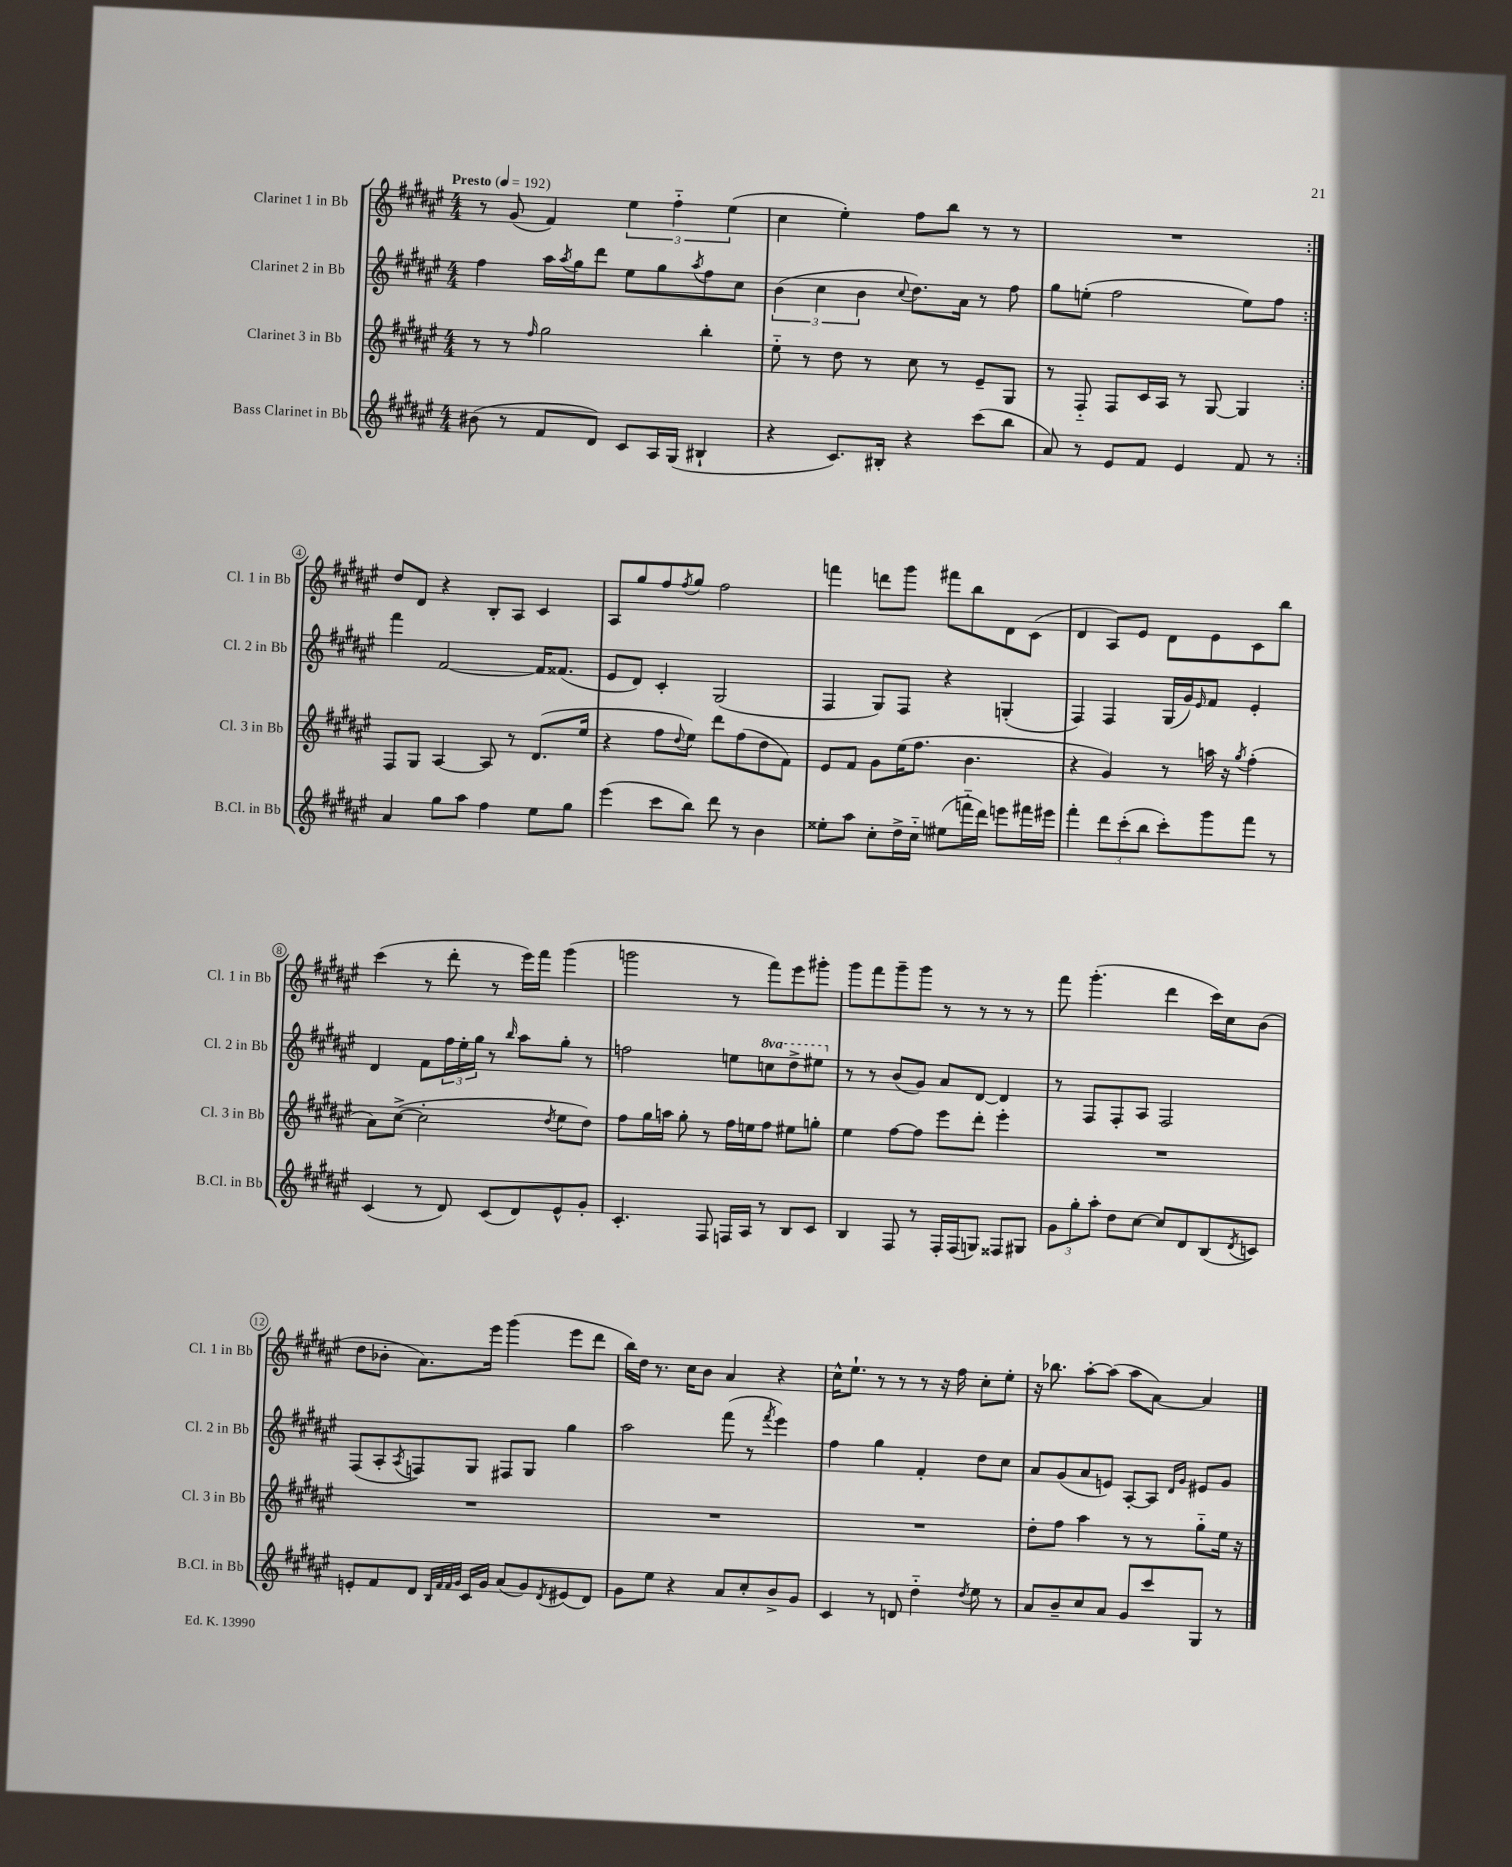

**kern	**kern	**kern	**kern
*staff4	*staff3	*staff2	*staff1
*clefG2	*clefG2	*clefG2	*clefG2
*k[f#c#g#d#a#e#]	*k[f#c#g#d#a#e#]	*k[f#c#g#d#a#e#]	*k[f#c#g#d#a#e#]
*M4/4	*M4/4	*M4/4	*M4/4
*MM192	*MM192	*MM192	*MM192
(8b#	8r	4ff#	8r
8r	8r	.	(8g#
.	16qqff#	.	.
8f#	2gg#	16aa#	4f#)
.	.	8qaa#	.
.	.	16gg#	.
8d#)	.	8ddd#	.
8c#	.	8ee#	6ee#
16A#	.	8gg#	.
.	.	.	6ff#'~
(16G#	.	.	.
.	.	8qaa#	.
4B#`	4bb'	8ff#	.
.	.	.	(6ee#
.	.	8cc#	.
=	=	=	=
4r	8ee#'~	(6b	4cc#
.	8r	.	.
.	.	6cc#	.
8.c#)	8dd#	.	4ee#')
.	.	6b	.
.	8r	.	.
16B#'	.	.	.
.	.	8qqcc#	.
4r	8cc#	8.dd#)	8ff#
.	8r	.	8bb
.	.	16a#	.
(8ccc#	8e#~	8r	8r
8bb	8G#	8ff#	8r
=	=	=	=
8a#)	8r	8gg#	1r
8r	8F#'~	(8ee'	.
8e#	8F#	2ff#	.
8f#	16c#	.	.
.	16A#	.	.
4e#	8r	.	.
.	[8G#	.	.
8f#	4G#]	8ee)	.
8r	.	8ff#	.
=:|!	=:|!	=:|!	=:|!
4a#	8F#	4fff#	8dd#
.	8G#	.	8d#
8gg#	[4A#	[2f#	4r
8aa#	.	.	.
4ff#	8A#]	.	8B'
.	8r	.	8A#
8ee#	(8.d#	16f#]	4c#
.	.	(8.f##	.
8gg#	.	.	.
.	16ee#	.	.
=	=	=	=
(4eee#	4r	8e#	8A#
.	.	8d#)	8gg#
8ccc#	8ff#	4c#'	8ff#
.	8qqdd#	.	8qff#
8bb)	8ee#)	.	8gg#
8ddd#	8ddd#	(2G#	2ff#
8r	(8ff#	.	.
4b	8dd#	.	.
.	8f#)	.	.
=	=	=	=
8ee##'	8e#	4F#	4fff
8aa#	8f#	.	.
8cc#'	8g#	8G#)	8ddd
16dd#^	(16ee#	8F#	8ggg#
16cc#'~	8.ff#	.	.
(8ee#	.	4r	8fff#
16fff'~	4.b	.	8bb
16ddd#)	.	.	.
8eee	.	(4G'	8d#
16fff#	.	.	(8c#
16eee#	.	.	.
=	=	=	=
4fff#'	4r	4F#)	4d#
12ddd#	4g#)	4F#	8A#)
(12ccc#'	.	.	.
.	.	.	8e#
12bb	.	.	.
8ccc#')	8r	(16G#	8d#
.	.	16g#)	.
.	.	16qqe#	.
8ggg#	16aa	8f#	8e#
.	16r	.	.
.	8qgg#	.	.
8fff#	(4ff#'	4e#'	8c#
8r	.	.	8bb
=	=	=	=
(4c#	8a#)	4d#	(4ccc#
.	([8cc#^	.	.
8r	2cc#']	8f#	8r
8d#)	.	24ff#	8ddd#'
.	.	24ee#'	.
.	.	24gg#	.
(8c#	.	8r	8r
.	.	16qqbb	.
8d#)	.	8aa#	16eee#)
.	.	.	16fff#
.	8qdd#	.	.
8e#^^	8ee#	8gg#'	(4ggg#
8g#'	8dd#)	8r	.
=	=	=	=
4.c#'	8ff#	2ff	2ggg
.	16gg#	.	.
.	16aa	.	.
.	8gg#'	.	.
8F#	8r	.	.
16F	16ff#	8ee	8r
16A#	16ee	.	.
8r	8ff#	8ccc	8fff#)
8B	8ee#	8ddd#^	8eee#
8c#	8gg'	8eee#	8ggg#'
=	=	=	=
4B	4ee#	8r	8ggg#
.	.	8r	8fff#
8F#	[8ff#	(8b	8ggg#~
8r	8ff#]	8g#)	8ggg#
16F#'	8eee#	8a#	8r
(16F#	.	.	.
8G)	8ddd#'	[8d#	8r
8F##	4eee#'	4d#]	8r
8G#	.	.	8r
=	=	=	=
12g#	1r	8r	8fff#
12gg#'	.	.	.
.	.	8F#	(4.ggg#'
12aa#'	.	.	.
8dd#	.	8F#'	.
[8cc#	.	8A#	.
8cc#]	.	2F#	4ddd#
8d#	.	.	.
(8B	.	.	16ccc#)
.	.	.	16cc#
8qd#	.	.	.
8c)	.	.	(8b
=	=	=	=
8e'	1r	(8F#	8dd#
8f#	.	8A#'	8b-'
.	.	8qA#	.
8d#	.	8F)	8.a#)
32qqB	.	.	.
32qqf#	.	.	.
32qqf#	.	.	.
32qqg#	.	.	.
16c#	.	8G#	.
16g#	.	.	16eee#
(8a#	.	8F#	(4ggg#
8g#)	.	8G#	.
8qd#	.	.	.
(8e#	.	4gg#	8eee#
8d#)	.	.	8ddd#
=	=	=	=
8g#	1r	2aa#	16bb)
.	.	.	16dd#
8ee#	.	.	8.r
4r	.	.	.
.	.	.	16cc#
.	.	.	8b
8a#	.	(8fff#	4a#
8cc#'	.	8r	.
.	.	8qfff#	.
8b^	.	4eee#)	4r
8g#	.	.	.
=	=	=	=
4c#	1r	4ff#	16cc#^^
.	.	.	8.ee#`
8r	.	4gg#	8r
8d	.	.	8r
4dd#'~	.	4f#'	8r
.	.	.	16r
.	.	.	16ff#
8qdd#	.	.	.
8ee#	.	8dd#	8cc#'
8r	.	8cc#	8ee#'
=	=	=	=
8a#	8dd#'	8a#	16r
.	.	.	8.bb-
8b~	8ff#	(8g#	.
8cc#	4aa#	8a#	[8aa#'
8a#	.	8e)	(8aa#]
8g#	8r	[8A#'	8aa#
8ccc#	8r	8A#]	[8a#)
.	.	16qqd#	.
.	.	16qqg#	.
8G#	8gg#'~	8e#	4a#]
8r	16ee#	8g#	.
.	16r	.	.
==	==	==	==
*-	*-	*-	*-
